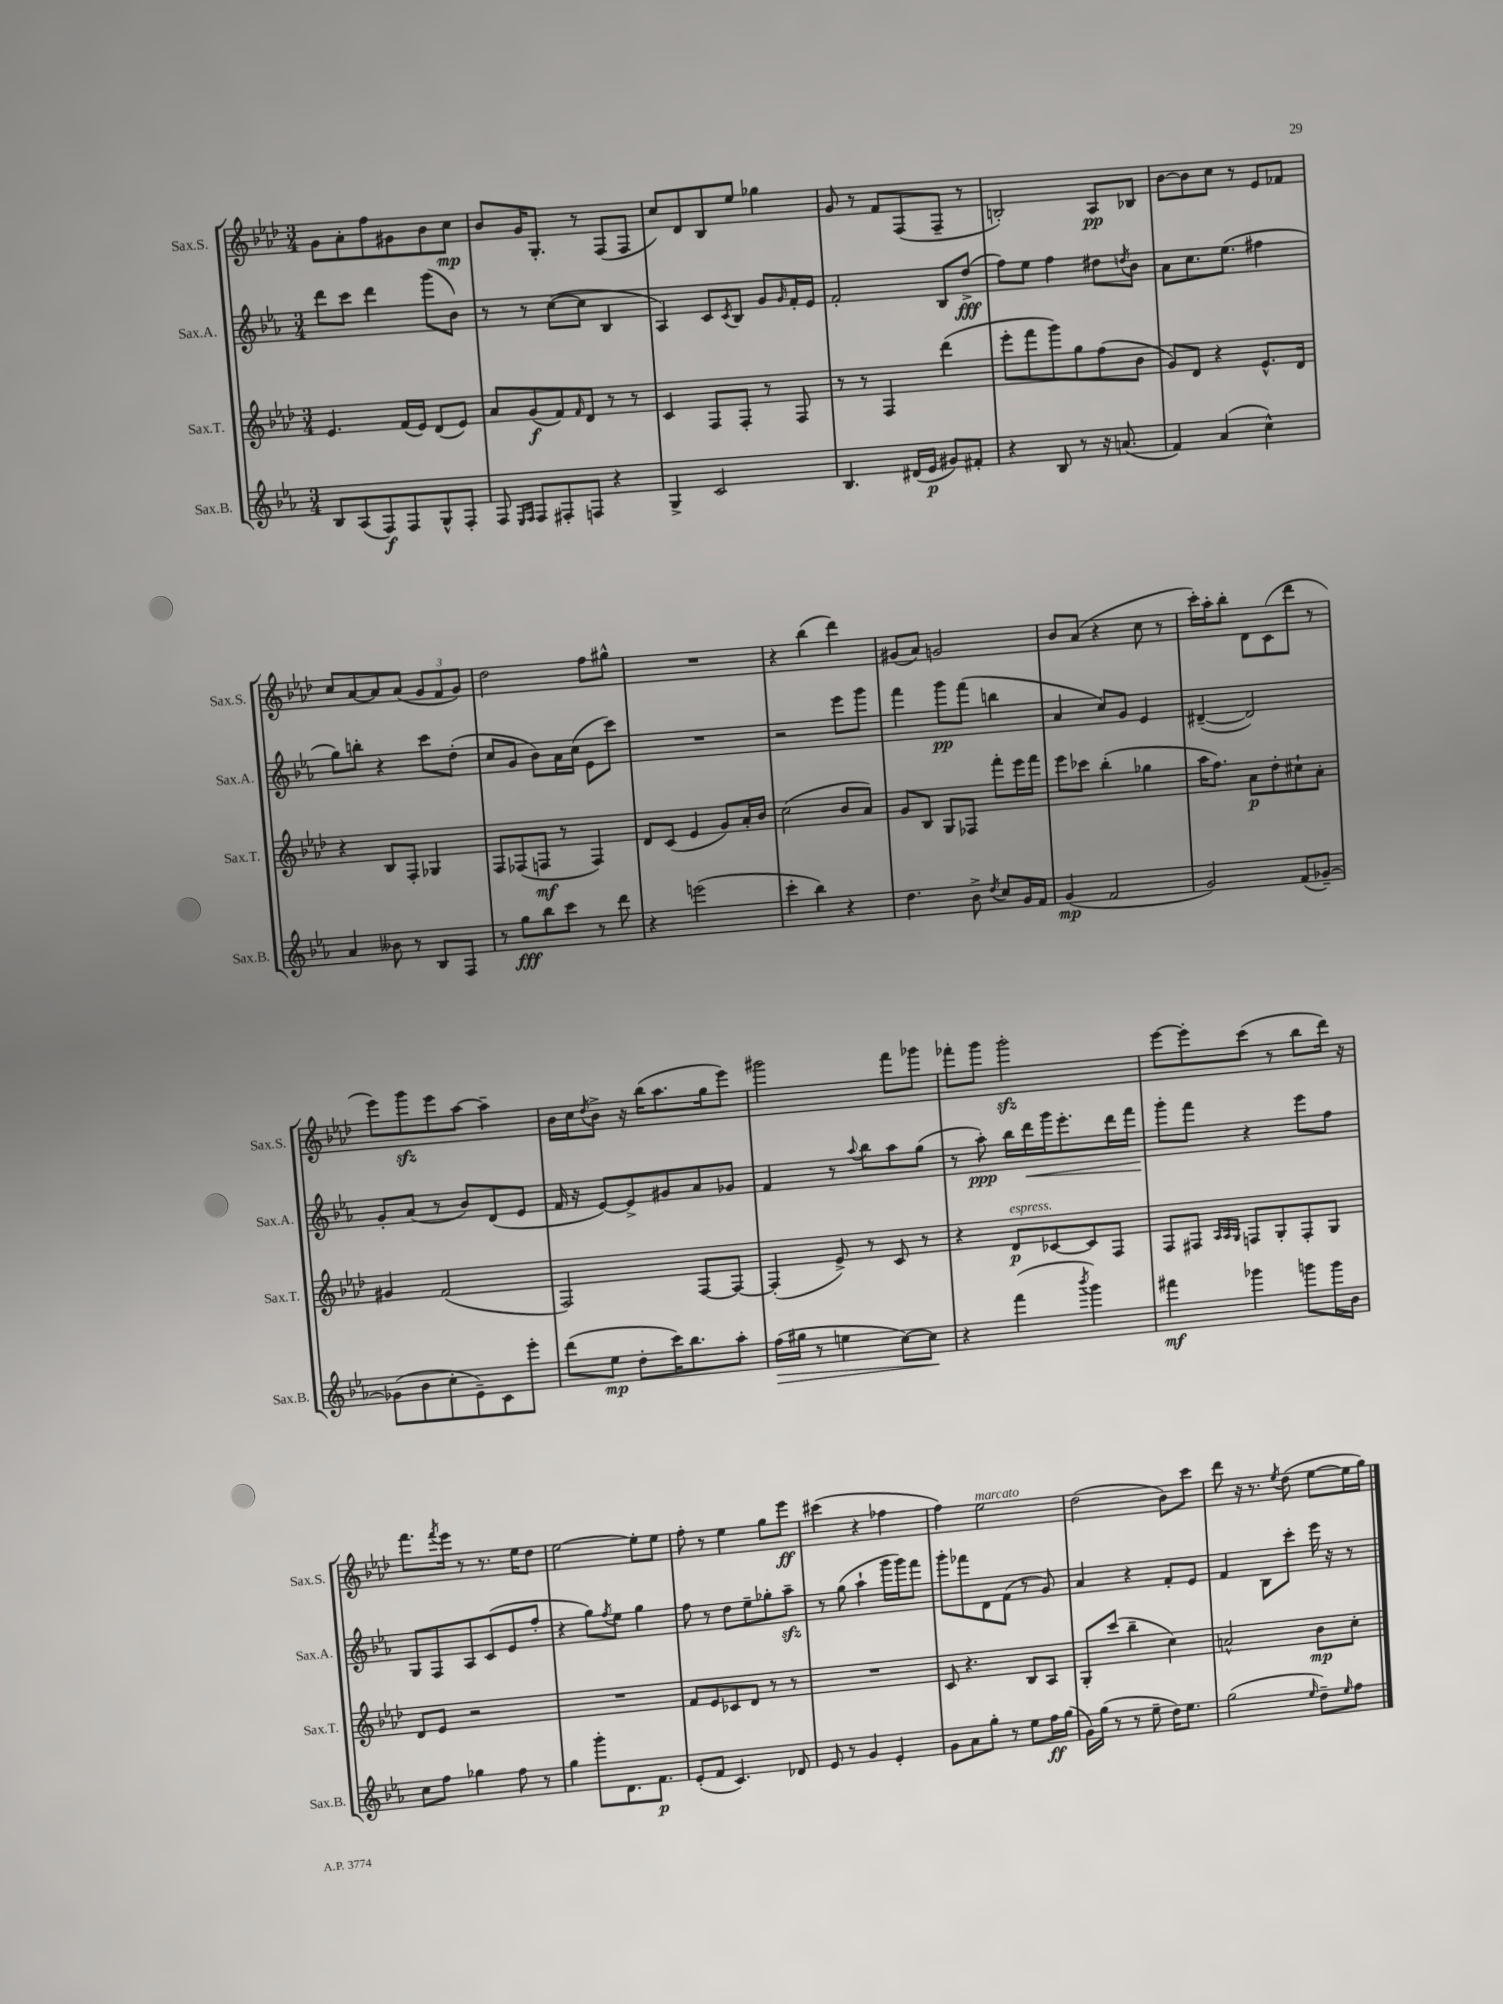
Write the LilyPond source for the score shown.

<<
\new StaffGroup <<
\new Staff = "s0" \with { instrumentName = "Sax.S." shortInstrumentName = "Sax.S." } {
    \clef treble \key aes \major \numericTimeSignature \time 3/4
    g'8 aes'8-. f''8 gis'8 bes'8 c''8\mp |
    bes'8 g'16 g8.-. r8 f8( f8 |
    c''8) des'8 bes8 ees''8 ges''4 |
    g'8 r8 f'8 f8( f8-- r8 |
    b2-.) aes8\pp bes8 |
    bes'8~ bes'8 c''8 r8 ees'8 fes'8 |
    c''8 aes'8~ aes'8 aes'8( \tuplet 3/2 { g'8 f'8 g'8) } |
    des''2 f''8 gis''8-^ |
    R2. |
    r4 bes''4( des'''4) |
    gis'8( aes'8) g'2 |
    bes'8 aes'8( r4 c''8 r8 |
    c'''16-.) aes''16-. bes''8-. des'8 c'8( des'''8 r8 |
    ees'''8) g'''8\sfz ees'''8 aes''8~ aes''4-- |
    bes'16 c''16 \acciaccatura { des''8 } bes'8-> r16 bes''16( aes''8. g''16 ees'''8) |
    gis'''2 f'''8 ges'''8 |
    fes'''8-. g'''8 g'''2-.\sfz |
    ees'''8~ ees'''8-. c'''8( r8 bes''8 des'''16) r16 |
    f'''8. \acciaccatura { f'''8 } ees'''16 r8 r8. ees''16 des''8 |
    ees''2~ ees''8-. ees''8 |
    f''8-. r8 ees''4 g''8 ees'''8\ff |
    cis'''4( r4 fes''4 |
    f''4) ees''2^\markup { \italic "marcato" } |
    des''2( bes'8) c'''8 |
    des'''8 r16 r8. \acciaccatura { ees''8 } des''8( ees''8~ ees''16 g''16) \bar "|." |
}
\new Staff = "s1" \with { instrumentName = "Sax.A." shortInstrumentName = "Sax.A." } {
    \clef treble \key ees \major \numericTimeSignature \time 3/4
    d'''8 c'''8 d'''4 g'''8( bes'8) |
    r8 r8 c''8~( c''8 bes4 |
    aes4) c'8 \acciaccatura { c'8 } bes8 g'8 \grace { g'16 } f'16-. ees'16 |
    f'2-. bes8 d''8->\fff( |
    f''8) ees''8 f''4 dis''8 \acciaccatura { d''8 } bes'8 |
    aes'8 c''8. ees''8.( fis''4 |
    g''8) b''8-. r4 c'''8 d''8-.( |
    c''8 g'8 bes'8) aes'16 c''16( ees'8 c'''8) |
    R2. |
    r2 ees'''8 g'''8 |
    f'''4 g'''8\pp f'''8( b''4 |
    aes'4 c''8) g'8 ees'4 |
    dis'4~--( dis'2) |
    g'8-. aes'8( r8 bes'8) d'8( ees'8 |
    f'16 r16 ees'8~) ees'8-> gis'8 aes'8 ges'8 |
    f'4 r8 \appoggiatura { aes''8 } bes''8 aes''8 g''8( |
    r8 aes''8-.\ppp) bes''16 d'''16\< g'''16 ees'''8.-. d'''16 f'''16 |
    g'''8-.\! f'''8 r4 ees'''8 f''8 |
    g8 f8 aes8 c'8( ees'8 f''8-. |
    r4 g''8) \acciaccatura { f''8 } ees''8 g''4 |
    f''8 r8 d''8 ees''8-- ges''8-. aes''8--\sfz |
    r8 g''8( aes''4-! g'''16 g'''16) f'''8 |
    g'''8-. fes'''8 d'8 f'8( r8 g'8) |
    aes'4 r4 f'8-. ees'8 |
    f'4 bes8 c'''8-. ees'''16 r16 r8 \bar "|." |
}
\new Staff = "s2" \with { instrumentName = "Sax.T." shortInstrumentName = "Sax.T." } {
    \clef treble \key aes \major \numericTimeSignature \time 3/4
    ees'4. f'16( ees'16) des'8( ees'8) |
    aes'8 g'8\f( f'8) \grace { f'16 } des'8 r8 r8 |
    c'4 f8 f8-. r8 f8 |
    r8 r8 f4 des'''4( |
    ees'''8-. f'''8 g'''8) g''8 f''8( bes'8 |
    g'8) des'8 r4 ees'8.-^ des'16 |
    r4 bes8 f8-. ges4 |
    f8 fes8( f8\mf r8 f4) |
    des'8 c'8( ees'4 g'8) aes'16-. bes'16 |
    c''2( bes'8 aes'8) |
    g'8 bes8 g8 fes8 f'''8-. ees'''16 f'''16 |
    ees'''8 ces'''8 bes''4-.( ges''4 |
    aes''16 f''8.) aes'8\p des''8-. cis''8-! aes'8-. |
    gis'4 f'2( |
    f2) f8~ f8~ |
    f4-.( ees'8->) r8 c'8 r8 |
    r4 des'8\p^\markup { \italic "espress." } ces'8~ ces'8 f8 |
    f8 fis8 \grace { aes32 aes32 g32 } f8 g8-. f8-. g8 |
    des'8 ees'8 r2 |
    R2. |
    f'8 ees'8 ces'8 des'8 r8 r8 |
    R2. |
    c'8 r4. bes8 aes8 |
    g8-. c'''8( bes''4-- c''4) |
    a'2-^ bes'8\mp c''8-. \bar "|." |
}
\new Staff = "s3" \with { instrumentName = "Sax.B." shortInstrumentName = "Sax.B." } {
    \clef treble \key ees \major \numericTimeSignature \time 3/4
    bes8 aes8( f8\f) f8 g8-^ f8-. |
    f8 \grace { ees16 f16 } f8 fis8-. f8 r4 |
    g4-> c'2 |
    bes4. dis'16( ees'16\p gis'8) fis'8-. |
    r4 bes8 r8 r16 a'8.( |
    f'4) aes'4( c''4-^) |
    aes'4 beses'8 r8 bes8 f8 |
    r8 g''8\fff bes''8 c'''8 r8 d'''8 |
    r4 e'''2( |
    c'''4-. bes''4) r4 |
    d''4. bes'8-> \acciaccatura { d''8 } c''8 g'16 f'16 |
    g'4\mp( f'2 |
    g'2) f'8( ges'8~--) |
    ges'8( bes'8 c''8-. ees'8--) c'8 ees'''8-. |
    d'''8( ees''8\mp d''8-. c'''16) bes''8. aes''8-. |
    f''16\>( gis''16 r8 e''4 c''8~) c''8\! |
    r4 f'''4( \acciaccatura { bes'''8 } g'''4) |
    fis'''4\mf ges'''4 g'''8 g'''16 bes'16 |
    c''8 f''8 ges''4 f''8 r8 |
    g''4 g'''8-. d'8. f'8.\p |
    ees'8-.( f'8 c'4.) des'8 |
    ees'8 r8 g'4 ees'4-. |
    g'8 aes'8 g''8-. r8 ees''8 f''16\ff g''16( |
    g'16) g''16( r8 r8 ees''8-- d''16) ees''8. |
    g''2( \grace { ees''16 } d''8--) \grace { ees''16 } f''8 \bar "|." |
}
>>
>>
\layout { \context { \Score \remove "Bar_number_engraver" } }
